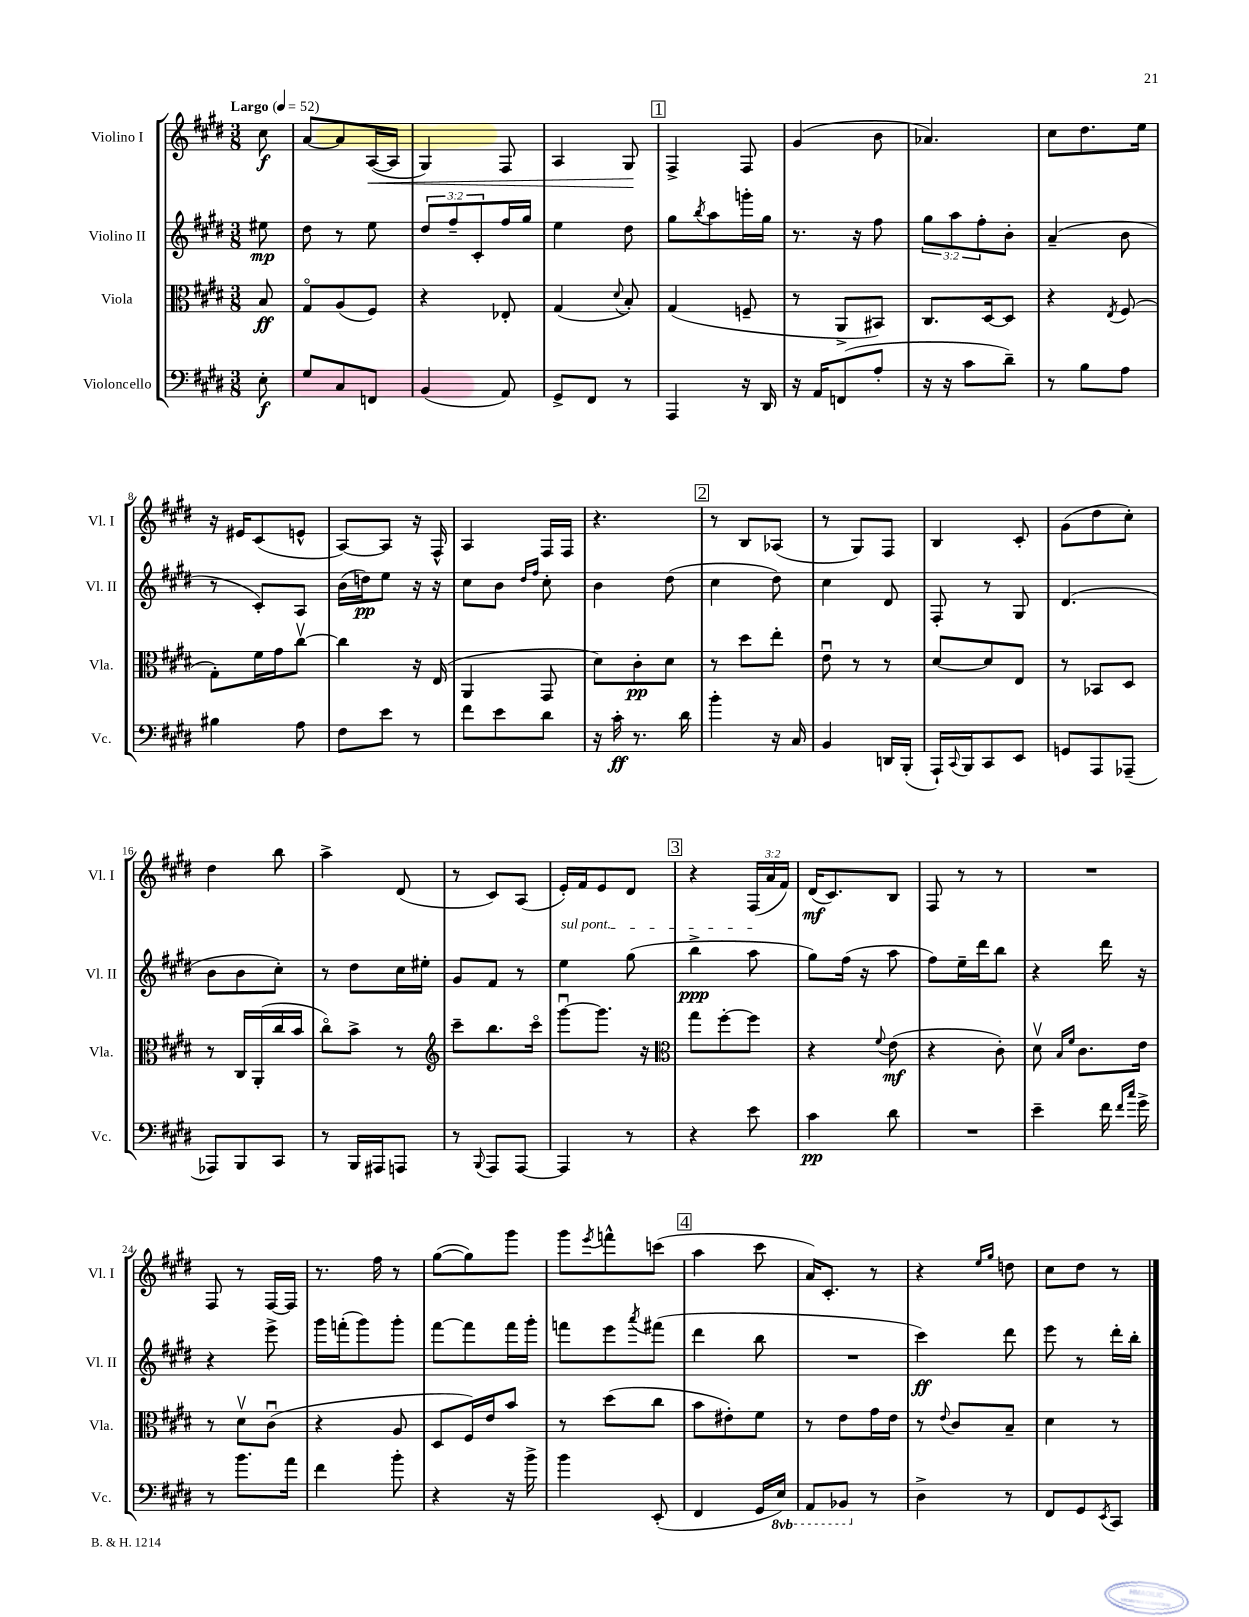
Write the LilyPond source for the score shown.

<<
\new StaffGroup <<
\new Staff = "s0" \with { instrumentName = "Violino I" shortInstrumentName = "Vl. I" } {
    \clef treble \key e \major \numericTimeSignature \time 3/8 \override Staff.TupletNumber.text = #tuplet-number::calc-fraction-text \partial 8 \tempo "Largo" 4 = 52
    cis''8\f |
    a'8~ a'8 a16~\<( a16 |
    gis4) fis8 |
    a4 gis8\! |
    \mark \markup { \box "1" } fis4-> fis8 |
    gis'4( b'8 |
    aes'4.) |
    cis''8 dis''8. e''16 |
    r16 eis'16 cis'8( e'8-^ |
    a8~) a8 r16 fis16-^ |
    a4 fis16 fis16 |
    r4. |
    \mark \markup { \box "2" } r8 b8 aes8( |
    r8 gis8) fis8 |
    b4 cis'8-. |
    gis'8( dis''8 cis''8-.) |
    dis''4 b''8 |
    a''4-> dis'8( |
    r8 cis'8) a8( |
    e'16-.) fis'16 e'8 dis'8 |
    \mark \markup { \box "3" } r4 \tuplet 3/2 { fis16( a'16 fis'16) } |
    dis'16\mf( cis'8.) b8 |
    fis8 r8 r8 |
    R4. |
    fis8 r8 fis16~ fis16 |
    r8. fis''16 r8 |
    gis''8~( gis''8) gis'''8 |
    gis'''8 \acciaccatura { e'''8 } f'''8-^ c'''8( |
    \mark \markup { \box "4" } a''4 cis'''8 |
    a'16) cis'8.-. r8 |
    r4 \grace { e''16 gis''16 } d''8 |
    cis''8 dis''8 r8 \bar "|." |
}
\new Staff = "s1" \with { instrumentName = "Violino II" shortInstrumentName = "Vl. II" } {
    \clef treble \key e \major \numericTimeSignature \time 3/8 \override Staff.TupletNumber.text = #tuplet-number::calc-fraction-text \partial 8
    eis''8\mp |
    dis''8 r8 e''8 |
    \tuplet 3/2 { dis''8 fis''8-- cis'8-. } fis''16 gis''16 |
    e''4 dis''8 |
    \mark \markup { \box "1" } gis''8 \acciaccatura { b''8 } a''8 g'''16-. gis''16 |
    r8. r16 fis''8 |
    \tuplet 3/2 { gis''8 a''8 fis''8-. } b'8-. |
    a'4--( b'8 |
    r8 cis'8-.) a8 |
    b'16( d''16\pp) e''8 r16 r16 |
    cis''8 b'8 \grace { dis''16 fis''16 } cis''8-. |
    b'4 dis''8( |
    \mark \markup { \box "2" } cis''4 dis''8) |
    cis''4 dis'8 |
    fis8-. r8 gis8 |
    dis'4.( |
    b'8 b'8 cis''8-.) |
    r8 dis''8 cis''16 eis''16-. |
    gis'8 fis'8 r8 |
    \once \override TextSpanner.bound-details.left.text = \markup { \italic "sul pont." } e''4\startTextSpan gis''8( |
    \mark \markup { \box "3" } b''4->\ppp a''8\stopTextSpan |
    gis''8) fis''16( r16 a''8 |
    fis''8) e''16-- dis'''16 b''8 |
    r4 dis'''16 r16 |
    r4 e'''8-> |
    gis'''16 f'''16-.( gis'''8) gis'''8-. |
    fis'''8~ fis'''8 fis'''16 gis'''16-. |
    f'''8 e'''8 \acciaccatura { a'''8 } fis'''8( |
    \mark \markup { \box "4" } dis'''4 b''8 |
    R4. |
    cis'''4\ff) dis'''8 |
    e'''8 r8 dis'''16-. b''16-. \bar "|." |
}
\new Staff = "s2" \with { instrumentName = "Viola" shortInstrumentName = "Vla." } {
    \clef alto \key e \major \numericTimeSignature \time 3/8 \partial 8
    b8\ff |
    gis8\flageolet a8( fis8) |
    r4 ees8-. |
    gis4( \appoggiatura { dis'8 } b8-.) |
    \mark \markup { \box "1" } gis4( f8-- |
    r8 a,8-> bis,8) |
    cis8. dis16~ dis8 |
    r4 \acciaccatura { e8 } fis8( |
    gis8-.) fis'16 gis'16 cis''8~\upbow |
    cis''4 r16 e16( |
    a,4 gis,8 |
    dis'8) cis'8-.\pp dis'8 |
    \mark \markup { \box "2" } r8 dis''8 e''8-. |
    e'8\downbow r8 r8 |
    dis'8~ dis'8 e8 |
    r8 bes,8 dis8 |
    r8 cis16 a,16-.( cis''16 b'16 |
    cis''8\flageolet) b'8-> r8 |
    \clef treble cis'''8-- b''8. cis'''16\flageolet |
    gis'''8~\downbow gis'''8. r16 |
    \mark \markup { \box "3" } \clef alto gis''8 fis''8~-. fis''8 |
    r4 \appoggiatura { fis'8 } e'8\mf( |
    r4 cis'8-.) |
    dis'8\upbow \grace { b16 fis'16 } cis'8. e'16 |
    r8 dis'8\upbow cis'8\downbow( |
    r4 a8 |
    dis8 fis16) e'16 b'8 |
    r8 dis''8( cis''8 |
    \mark \markup { \box "4" } b'8 eis'8-.) fis'8 |
    r8 e'8 gis'16 e'16 |
    r8 \appoggiatura { e'8 } cis'8 b8-- |
    dis'4 r8 \bar "|." |
}
\new Staff = "s3" \with { instrumentName = "Violoncello" shortInstrumentName = "Vc." } {
    \clef bass \key e \major \numericTimeSignature \time 3/8 \set Staff.ottavationMarkups = #ottavation-simple-ordinals \partial 8
    e8-.\f |
    gis8 cis8 f,8 |
    b,4( a,8) |
    gis,8-> fis,8 r8 |
    \mark \markup { \box "1" } a,,4 r16 dis,16 |
    r16 a,16 f,8( a8-. |
    r16 r16 cis'8 dis'8--) |
    r8 b8 a8 |
    bis4 a8 |
    fis8 e'8 r8 |
    fis'8 e'8 dis'8 |
    r16 cis'16-.\ff r8. dis'16 |
    \mark \markup { \box "2" } b'4-. r16 cis16 |
    b,4 d,16 b,,16-.( |
    a,,16-!) \appoggiatura { cis,8 } b,,16 cis,8 e,8 |
    g,8 a,,8 aes,,8--( |
    aes,,8) b,,8 cis,8 |
    r8 b,,16 ais,,16 a,,8 |
    r8 \appoggiatura { b,,8 } a,,8 a,,8~ |
    a,,4 r8 |
    \mark \markup { \box "3" } r4 e'8 |
    cis'4\pp dis'8 |
    R4. |
    e'4-- fis'16 \grace { fis'16 cis''16 } gis'16-> |
    r8 b'8. a'16 |
    fis'4 b'8-. |
    r4 r16 b'16-> |
    b'4 e,8-.( |
    \mark \markup { \box "4" } fis,4 gis,16 \ottava #-1 e,16) |
    a,,8 bes,,8 \ottava #0 r8 |
    dis4-> r8 |
    fis,8 gis,8 \acciaccatura { e,8 } cis,8 \bar "|." |
}
>>
>>
